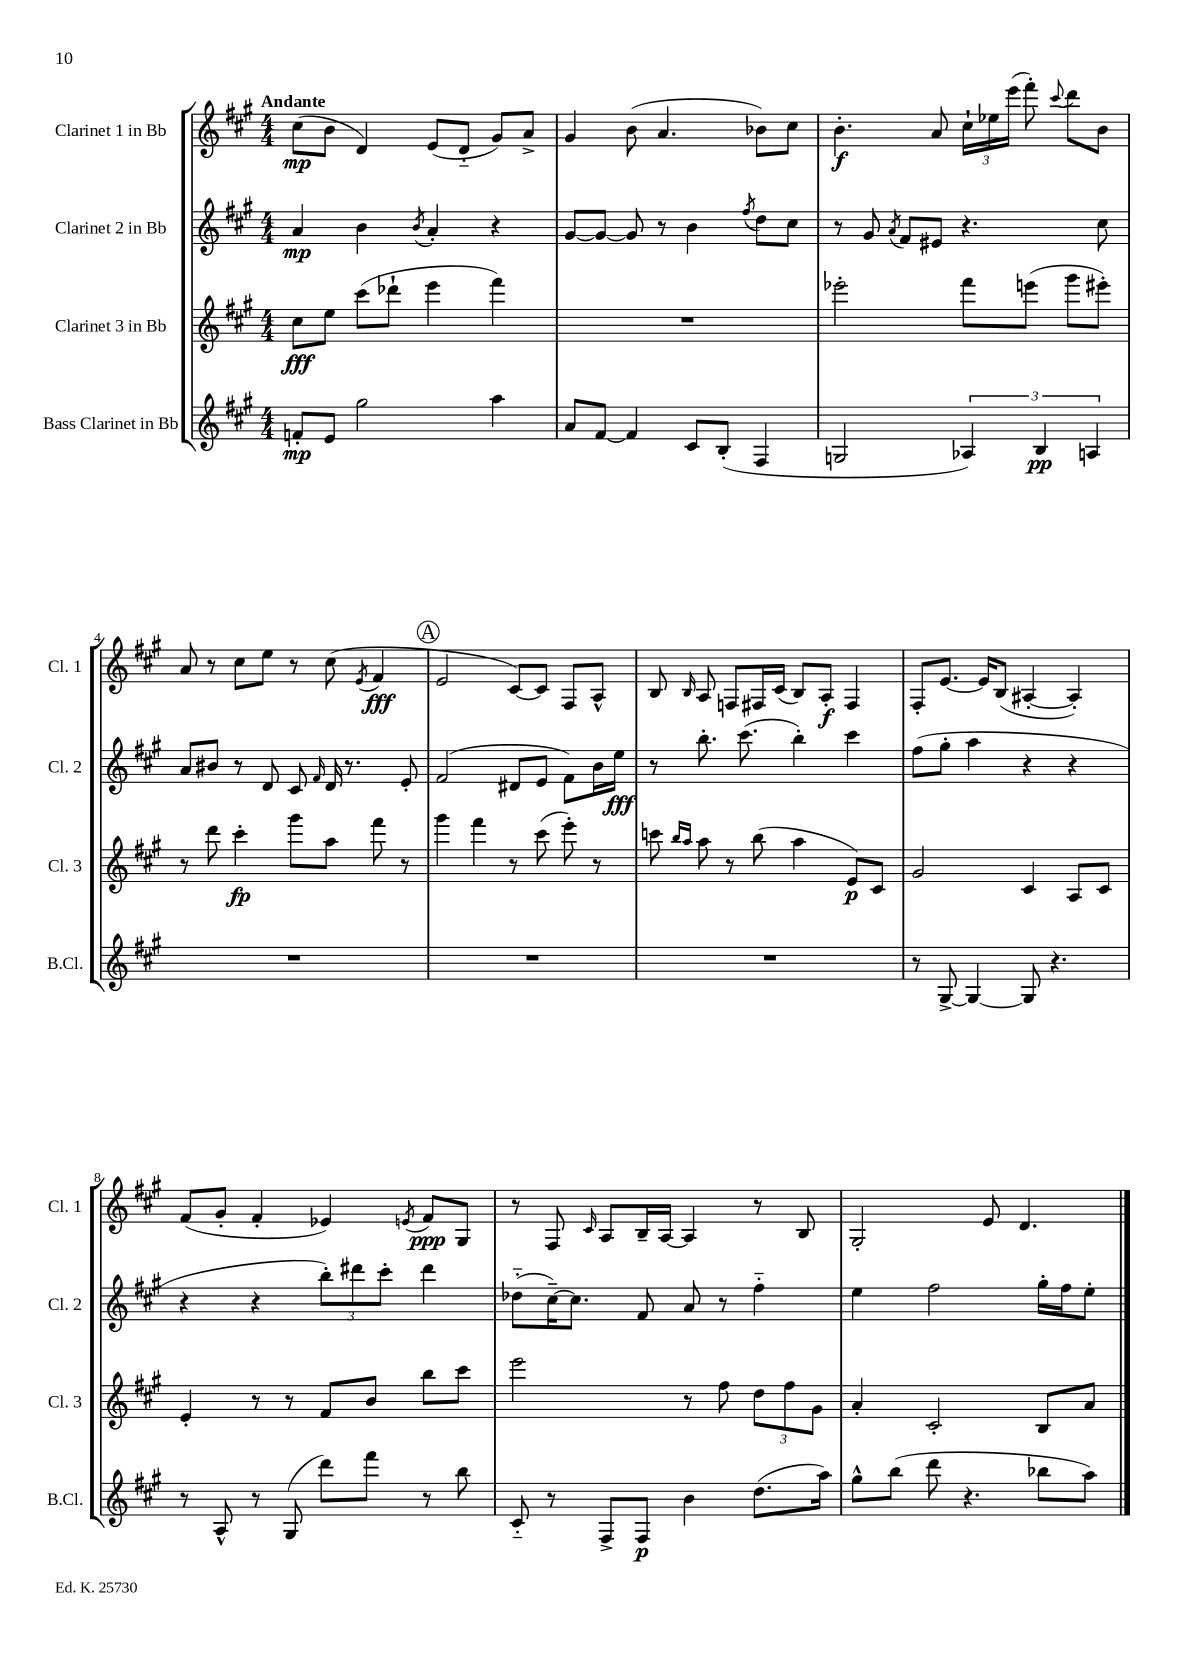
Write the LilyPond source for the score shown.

<<
\new StaffGroup <<
\new Staff = "s0" \with { instrumentName = "Clarinet 1 in Bb" shortInstrumentName = "Cl. 1" } {
    \clef treble \key a \major \numericTimeSignature \time 4/4 \tempo "Andante"
    \autoBeamOff cis''8[\mp( b'8] d'4) e'8[( d'8]-_ gis'8[) a'8]-> |
    gis'4 b'8( a'4. bes'8[) cis''8] |
    b'4.-.\f a'8 \tuplet 3/2 { cis''16[-! ees''16 e'''16]( } fis'''8-.) \appoggiatura { cis'''8 } d'''8[ b'8] |
    a'8 r8 cis''8[ e''8] r8 cis''8( \acciaccatura { e'8 } fis'4\fff |
    \mark \markup { \circle "A" } e'2 cis'8[~) cis'8] fis8[ a8]-^ |
    b8 \grace { b16 } a8 f8[ fis16 cis'16]( b8[) a8]-.\f fis4 |
    fis8[-. e'8.]~ e'16[ b8]( ais4~-. ais4-.) |
    fis'8[( gis'8]-. fis'4-. ees'4) \acciaccatura { e'8 } fis'8[\ppp gis8] |
    r8 fis8 \grace { cis'16 } a8[ b16-- a16]~ a4 r8 b8 |
    gis2-. e'8 d'4. \bar "|." |
}
\new Staff = "s1" \with { instrumentName = "Clarinet 2 in Bb" shortInstrumentName = "Cl. 2" } {
    \clef treble \key a \major \numericTimeSignature \time 4/4
    \autoBeamOff a'4\mp b'4 \acciaccatura { b'8 } a'4-. r4 |
    gis'8[~ gis'8]~ gis'8 r8 b'4 \acciaccatura { fis''8 } d''8[ cis''8] |
    r8 gis'8 \acciaccatura { a'8 } fis'8[ eis'8] r4. cis''8 |
    a'8[ bis'8] r8 d'8 cis'8 \grace { fis'16 } d'16 r8. e'8-. |
    \mark \markup { \circle "A" } fis'2( dis'8[ e'8] fis'8[) b'16 e''16]\fff |
    r8 b''8.-. cis'''8.( b''4-.) cis'''4 |
    fis''8[( gis''8]-. a''4 r4 r4 |
    r4 r4 \tuplet 3/2 { b''8[-.) dis'''8 cis'''8]-. } dis'''4 |
    des''8[-_( cis''16~--) cis''8.] fis'8 a'8 r8 fis''4-_ |
    e''4 fis''2 gis''16[-. fis''16 e''8]-. \bar "|." |
}
\new Staff = "s2" \with { instrumentName = "Clarinet 3 in Bb" shortInstrumentName = "Cl. 3" } {
    \clef treble \key a \major \numericTimeSignature \time 4/4
    \autoBeamOff cis''8[\fff e''8] cis'''8[( des'''8]-! e'''4 fis'''4) |
    R1 |
    ees'''2-. fis'''8[ e'''8]( gis'''8[ eis'''8]-.) |
    r8 d'''8 cis'''4-.\fp gis'''8[ a''8] fis'''8 r8 |
    \mark \markup { \circle "A" } gis'''4 fis'''4 r8 cis'''8( e'''8-.) r8 |
    c'''8 \grace { b''16[ a''16] } a''8 r8 b''8( a''4 e'8[\p) cis'8] |
    gis'2 cis'4 a8[ cis'8] |
    e'4-. r8 r8 fis'8[ b'8] b''8[ cis'''8] |
    e'''2 r8 fis''8 \tuplet 3/2 { d''8[ fis''8 gis'8] } |
    a'4-. cis'2-. b8[ a'8] \bar "|." |
}
\new Staff = "s3" \with { instrumentName = "Bass Clarinet in Bb" shortInstrumentName = "B.Cl." } {
    \clef treble \key a \major \numericTimeSignature \time 4/4
    \autoBeamOff f'8[-.\mp e'8] gis''2 a''4 |
    a'8[ fis'8]~ fis'4 cis'8[ b8]-.( fis4 |
    g2 \tuplet 3/2 { aes4) b4\pp a4 } |
    R1 |
    \mark \markup { \circle "A" } R1 |
    R1 |
    r8 gis8~-> gis4~ gis8 r4. |
    r8 a8-^ r8 gis8( d'''8[) fis'''8] r8 b''8 |
    cis'8-_ r8 fis8[-> fis8]\p b'4 d''8.[( a''16]) |
    gis''8[-^ b''8]( d'''8 r4. bes''8[ a''8]) \bar "|." |
}
>>
>>
